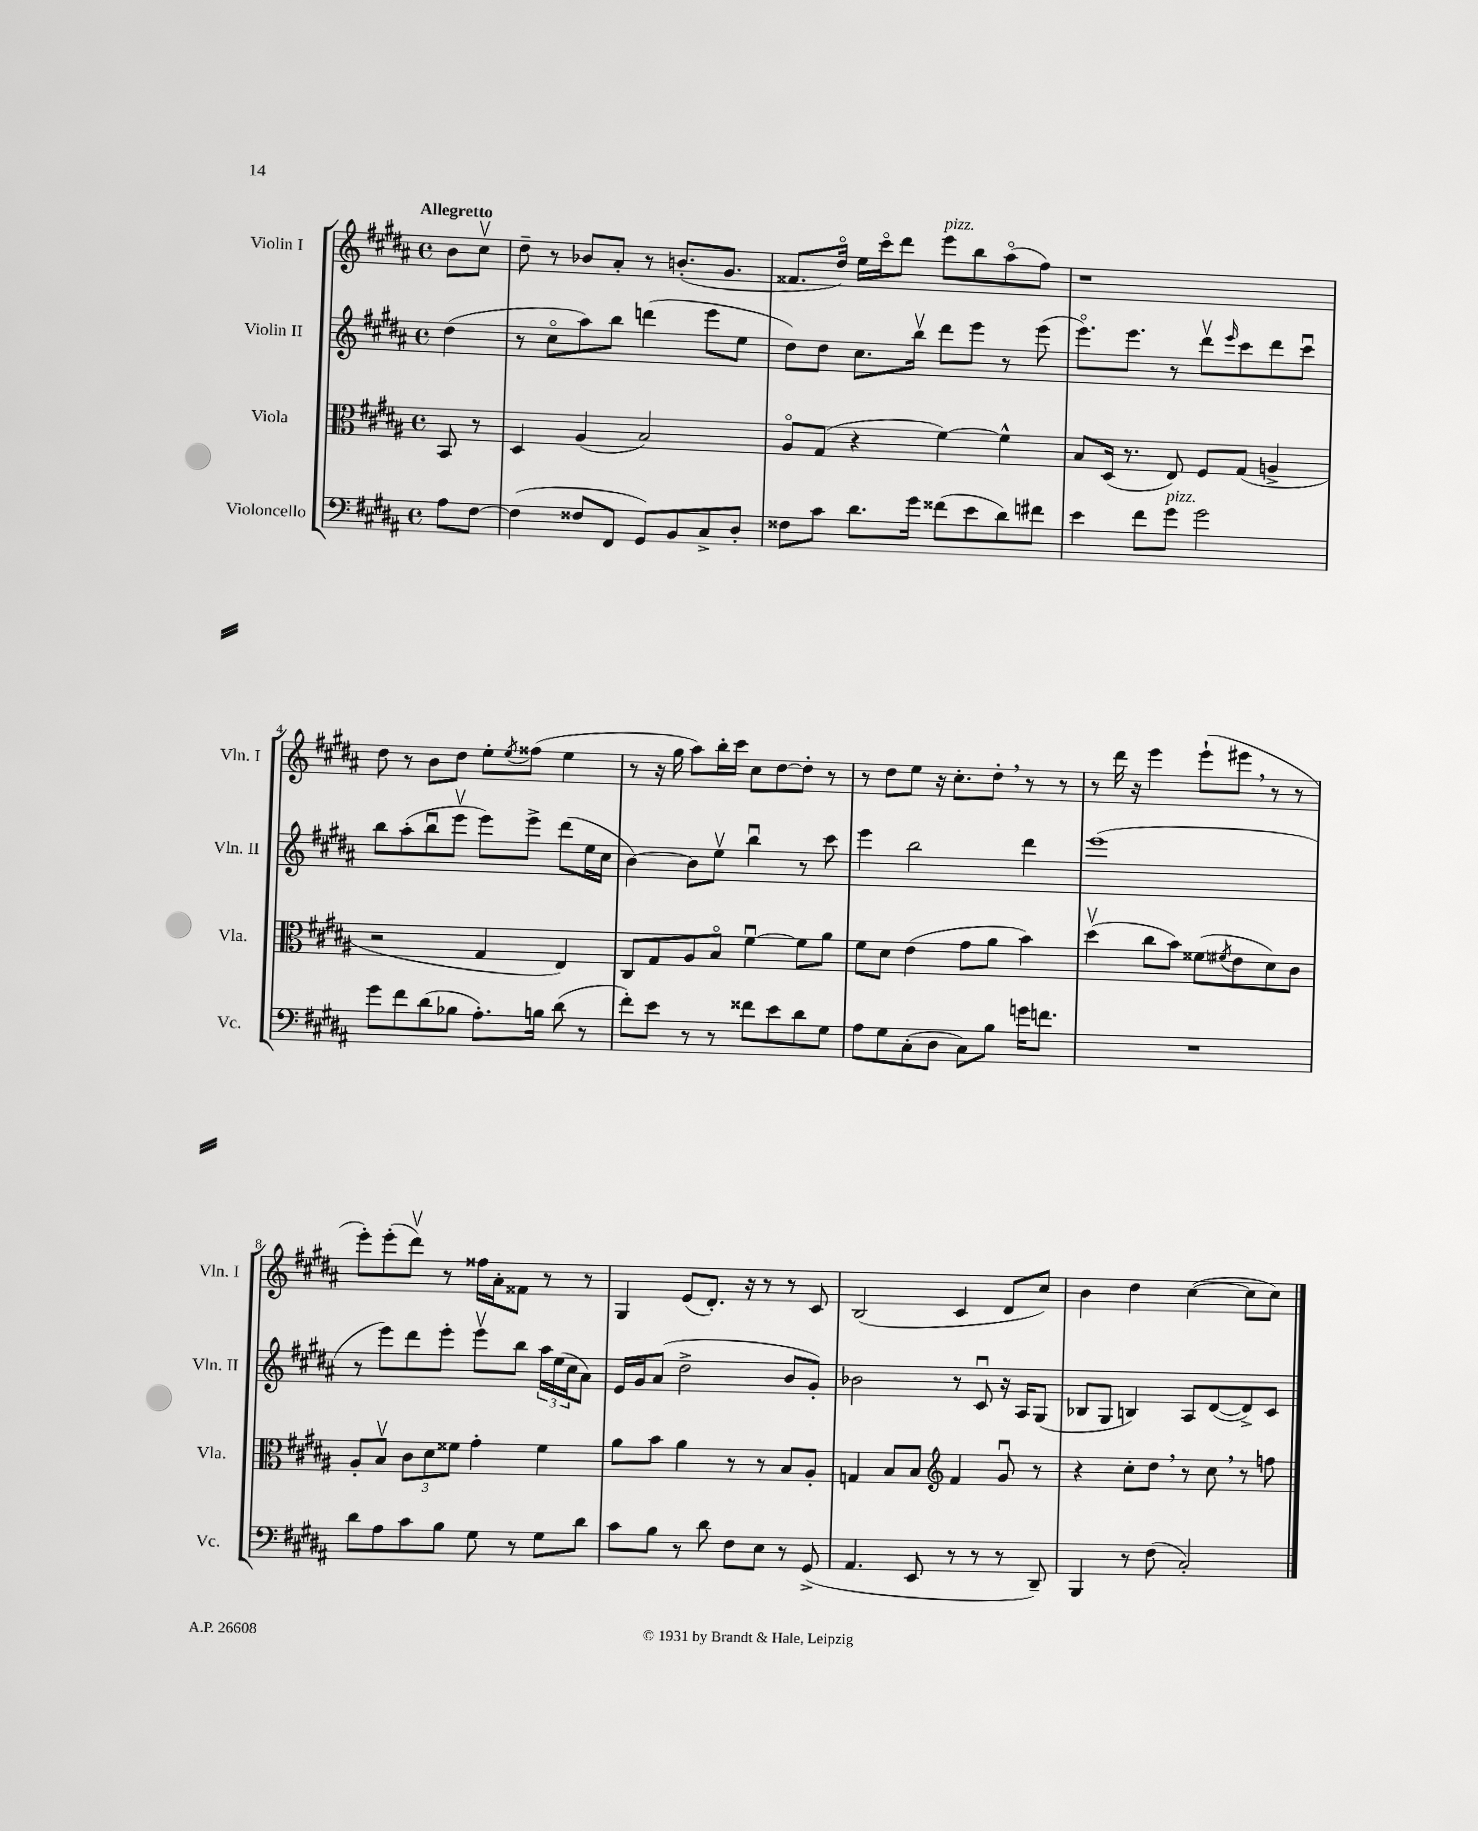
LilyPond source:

<<
\new StaffGroup <<
\new Staff = "s0" \with { instrumentName = "Violin I" shortInstrumentName = "Vln. I" } {
    \clef treble \key b \major \defaultTimeSignature \time 4/4 \partial 4 \tempo "Allegretto"
    b'8 cis''8\upbow |
    dis''8-- r8 bes'8 ais'8-. r8 b'8.-.( gis'8. |
    fisis'8. dis''16\flageolet) e''16 cis'''16\flageolet dis'''8 e'''8^\markup { \italic "pizz." } b''8 ais''8\flageolet( fis''8) |
    r1 |
    dis''8 r8 b'8 dis''8 e''8-. \acciaccatura { e''8 } fisis''8( e''4 |
    r8 r16 gis''16 ais''8) b''16-. cis'''16 cis''8 dis''8~ dis''8-. r8 |
    r8 dis''8 e''8 r16 cis''8.-. dis''8-. \breathe r8 r8 |
    r8 dis'''16 r16 e'''4 e'''8-!( eis'''8 \breathe r8 r8 |
    e'''8-.) e'''8-.( dis'''8\upbow) r8 fisis''16 ais'16-. fisis'8 r8 r8 |
    gis4 e'8( dis'8.-.) r16 r8 r8 cis'8 |
    b2( cis'4 dis'8 cis''8) |
    b'4 dis''4 cis''4~( cis''8 cis''8) \bar "|." |
}
\new Staff = "s1" \with { instrumentName = "Violin II" shortInstrumentName = "Vln. II" } {
    \clef treble \key b \major \defaultTimeSignature \time 4/4 \partial 4
    dis''4( |
    r8 cis''8\flageolet ais''8) b''8 d'''4( e'''8 e''8 |
    dis''8) dis''8 cis''8. b''16\upbow dis'''8 e'''8 r8 e'''8( |
    e'''8.\flageolet) e'''8. r8 dis'''8\upbow \grace { e'''16 } cis'''8 dis'''8 cis'''8\downbow |
    b''8 ais''8-.( b''8\downbow e'''8\upbow e'''8) e'''8-> dis'''8( e''16 cis''16 |
    b'4~) b'8 e''8\upbow b''4\downbow r8 cis'''8 |
    e'''4 b''2 dis'''4 |
    e'''1( |
    r8 e'''8) dis'''8 e'''8-. e'''8\upbow b''8 \tuplet 3/2 { ais''16 e''16( cis''16 } ais'8) |
    e'16 gis'16 ais'8( dis''2-> b'8 gis'8-.) |
    bes'2 r8 cis'8\downbow r16 ais16 gis8( |
    bes8 gis8 b4) ais8 dis'8~( dis'8->) cis'8 \bar "|." |
}
\new Staff = "s2" \with { instrumentName = "Viola" shortInstrumentName = "Vla." } {
    \clef alto \key b \major \defaultTimeSignature \time 4/4 \partial 4
    b,8 r8 |
    dis4 ais4( b2) |
    ais8\flageolet gis8( r4 fis'4~) fis'4-^ |
    b8 dis16( r8. e8) fis8 gis8( a4-> |
    r2 gis4 e4) |
    cis8 gis8 ais8 b8\flageolet fis'4~\downbow fis'8 ais'8 |
    fis'8 dis'8 e'4( gis'8 ais'8 b'4) |
    dis''4\upbow( cis''8 b'8) fisis'8( \acciaccatura { fis'8 } e'8 dis'8) cis'8 |
    ais8-. b8\upbow \tuplet 3/2 { cis'8 dis'8 fisis'8 } gis'4-. fisis'4 |
    ais'8 b'8 ais'4 r8 r8 b8 ais8-. |
    g4 b8 b8 \clef treble fis'4 gis'8\downbow r8 |
    r4 cis''8-. dis''8 \breathe r8 cis''8 \breathe r8 f''8 \bar "|." |
}
\new Staff = "s3" \with { instrumentName = "Violoncello" shortInstrumentName = "Vc." } {
    \clef bass \key b \major \defaultTimeSignature \time 4/4 \partial 4
    ais8 fis8~ |
    fis4( fisis8 fis,8 gis,8) b,8 cis8-> dis8-. |
    fisis8 cis'8 dis'8. gis'16 fisis'8( e'8 dis'8) fis'8 |
    e'4 fis'8 gis'8^\markup { \italic "pizz." } gis'2 |
    gis'8 fis'8 dis'8( bes8 ais8.-.) b16 dis'8( r8 |
    fis'8-.) e'8 r8 r8 fisis'8 e'8 dis'8 gis8 |
    ais8 gis8 cis8-.( dis8 cis8) b8 g'16 f'8. |
    R1 |
    dis'8 ais8 cis'8 b8 gis8 r8 gis8 dis'8 |
    cis'8 b8 r8 dis'8 fis8 e8 r8 gis,8->( |
    ais,4. e,8 r8 r8 r8 dis,8--) |
    b,,4 r8 fis8( cis2-.) \bar "|." |
}
>>
>>
